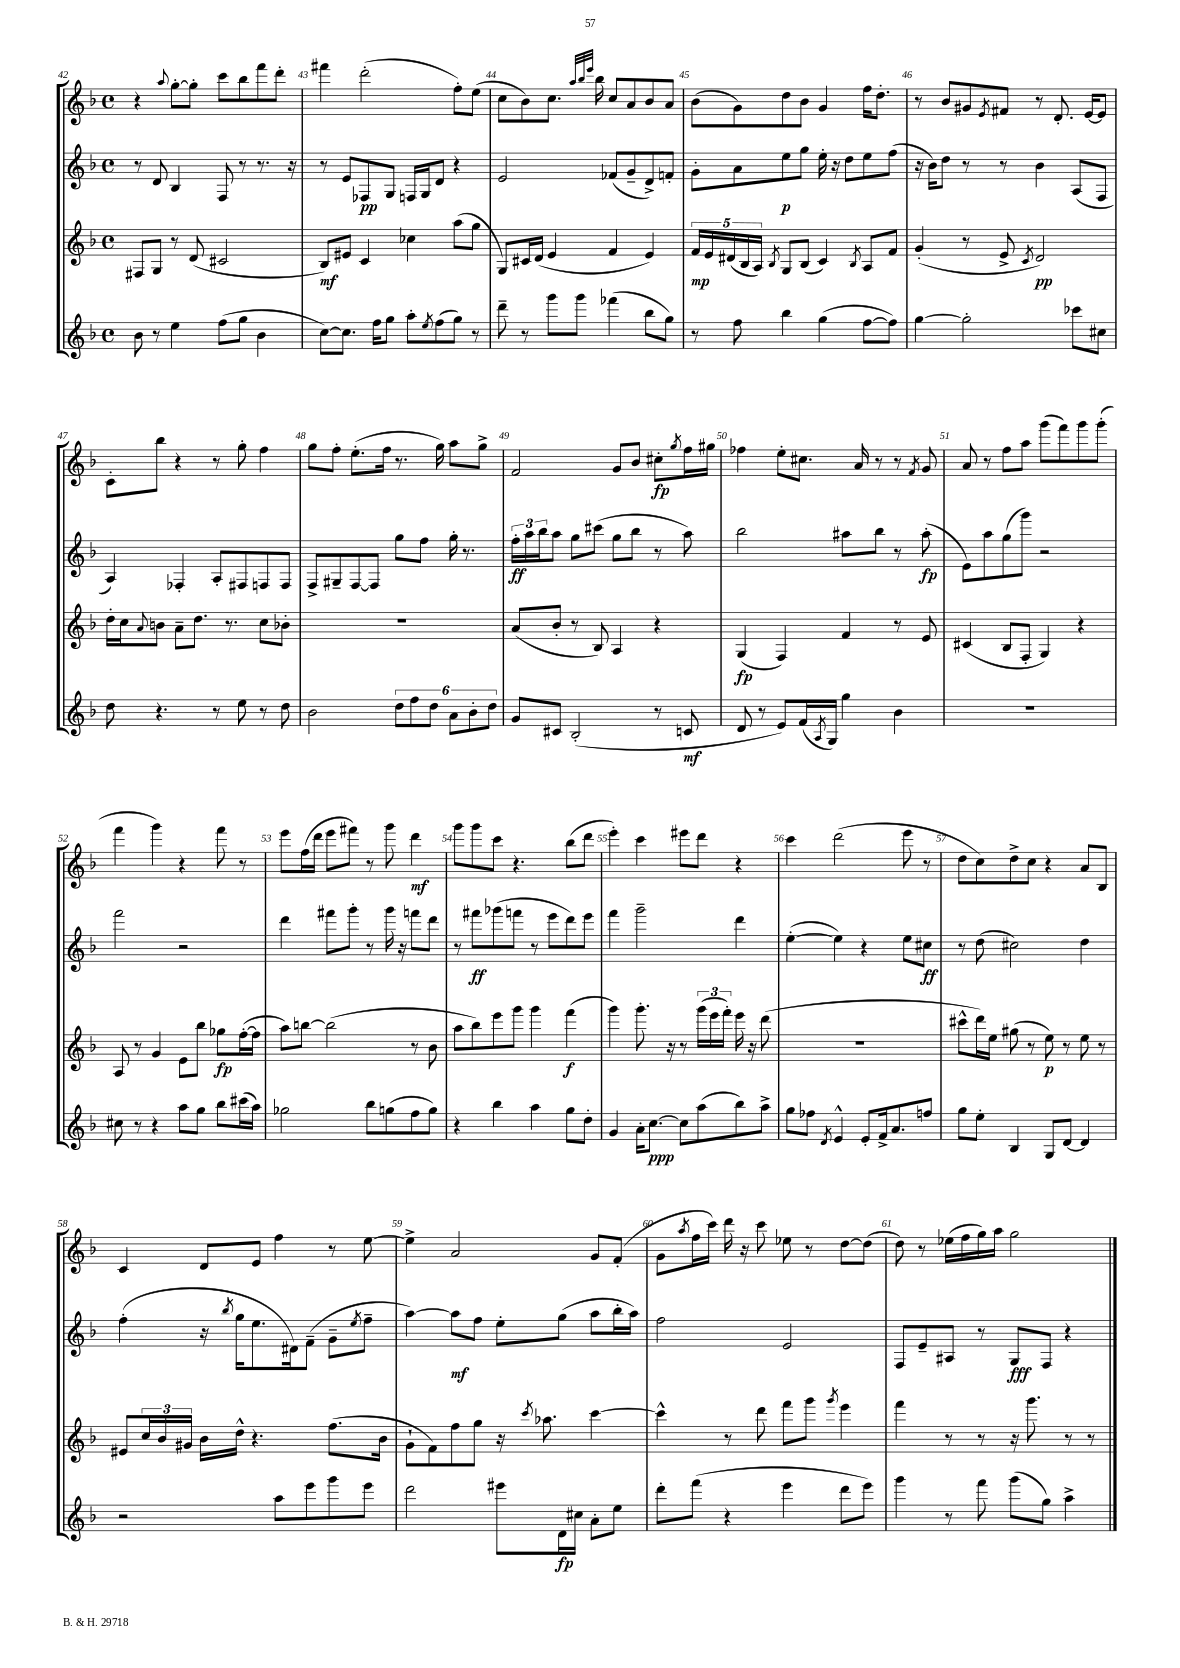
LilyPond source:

<<
\new StaffGroup <<
\new Staff = "s0" {
    \clef treble \key f \major \defaultTimeSignature \time 4/4
    r4 \appoggiatura { a''8 } g''8~-. g''8-. c'''8 bes''8 f'''8 d'''8-. |
    fis'''4 d'''2-.( f''8-.) e''8( |
    c''8 bes'8) c''8. \grace { a''32 bes''32 e'''32 } bes''16 c''8 a'8 bes'8 a'8 |
    bes'8( g'8) d''8 bes'8 g'4 f''16 d''8.-. |
    r8 bes'8 gis'8 \acciaccatura { e'8 } fis'8 r8 d'8.-. e'16~ e'8 |
    c'8-. bes''8 r4 r8 g''8-. f''4 |
    g''8 f''8-. e''8.-.( f''16 r8. g''16) a''8 g''8-> |
    f'2 g'8 bes'8 cis''8-.\fp \acciaccatura { g''8 } f''16 gis''16 |
    fes''4 e''8-. cis''8. a'16 r8 r8 \acciaccatura { f'8 } g'8 |
    a'8 r8 f''8 a''8 g'''8( f'''8) g'''8 g'''8-.( |
    f'''4 g'''4) r4 f'''8 r8 |
    e'''8 f''16( d'''16 e'''8 fis'''8) r8 g'''8 d'''4\mf |
    g'''8 g'''8 c'''8 r4. bes''8( d'''8 |
    e'''4-.) c'''4 eis'''8 d'''8 r4 |
    c'''4 d'''2( e'''8 r8 |
    d''8 c''8) d''8-> c''8 r4 a'8 bes8 |
    c'4 d'8 e'8 f''4 r8 e''8~ |
    e''4-> a'2 g'8 f'8-.( |
    g'8 \acciaccatura { a''8 } f''16 c'''16) d'''16 r16 c'''8 ees''8 r8 d''8~ d''8( |
    d''8) r8 ees''16( f''16 g''16) a''16 g''2 \bar "|." |
}
\new Staff = "s1" {
    \clef treble \key f \major \defaultTimeSignature \time 4/4
    r8 d'8 bes4 f8 r8 r8. r16 |
    r8 e'8 fes8\pp g8 f16 g16 d'8 r4 |
    e'2 fes'8( g'8-- d'8->) f'8-. |
    g'8-. a'8 e''8\p g''8 e''16-. r16 d''8 e''8 f''8( |
    r16 bes'16) d''8 r8 r8 bes'4 a8( f8 |
    a4) fes4-. a8-. fis8 f8 f8 |
    f8-> gis8-- f8~ f8 g''8 f''8 g''16-. r8. |
    \tuplet 3/2 { f''16-.\ff a''16 bes''16 } a''8 g''8 cis'''8( g''8 bes''8 r8 a''8) |
    bes''2 ais''8 bes''8 r8 ais''8-.\fp( |
    e'8) a''8 g''8( g'''8) r2 |
    f'''2 r2 |
    d'''4 fis'''8 g'''8-. r8 g'''16 r16 f'''8 d'''8 |
    r8 fis'''8\ff ges'''8( f'''8 r8 e'''8 d'''8) e'''8 |
    f'''4 g'''2-- d'''4 |
    e''4~-.( e''4) r4 e''8 cis''8\ff |
    r8 d''8( cis''2) d''4 |
    f''4-.( r16 \acciaccatura { bes''8 } g''16 e''8. dis'16) f'8--( g'8-- \acciaccatura { e''8 } f''8-- |
    a''4~) a''8\mf f''8 e''8-. g''8( a''8 bes''16-. a''16) |
    f''2 e'2 |
    f8 e'8-- ais8 r8 g8\fff f8 r4 \bar "|." |
}
\new Staff = "s2" {
    \clef treble \key f \major \defaultTimeSignature \time 4/4
    fis8 g8 r8 d'8( cis'2 |
    bes8\mf) eis'8 c'4 ces''4 a''8( g''8 |
    g8) cis'16 d'16( e'4 f'4 e'4) |
    \tuplet 5/4 { f'16\mp e'16 dis'16( bes16 a16) } \acciaccatura { bes8 } g8 bes8( c'4) \acciaccatura { bes8 } a8 f'8 |
    g'4-.( r8 e'8-> \acciaccatura { c'8 } d'2\pp) |
    d''16-. c''16 \appoggiatura { a'8 } b'8 a'8-- d''8. r8. c''8 bes'8-. |
    R1 |
    a'8( bes'8-. r8 bes8) a4 r4 |
    g4\fp( f4) f'4 r8 e'8 |
    cis'4( bes8 f8-. g4) r4 |
    a8 r8 g'4 e'8 bes''8 ges''8\fp f''16~-.( f''16 |
    a''8) b''8~ b''2( r8 bes'8 |
    a''8 bes''8) e'''8 g'''8 g'''4 f'''4\f( |
    g'''4) g'''8.-. r16 r8 \tuplet 3/2 { g'''16( e'''16 f'''16-.) } e'''16 r16 d'''8( |
    R1 |
    cis'''8-^ d'''16) e''16 gis''8( r8 e''8\p) r8 e''8 r8 |
    eis'8 \tuplet 3/2 { c''16 bes'16 gis'16 } bes'16 d''16-^ r4. f''8.( bes'16 |
    g'8-! f'8) f''8 g''8 r16 \acciaccatura { c'''8 } aes''8. c'''4~ |
    c'''4-^ r8 d'''8 f'''8 g'''8 \acciaccatura { g'''8 } e'''4 |
    f'''4 r8 r8 r16 g'''8. r8 r8 \bar "|." |
}
\new Staff = "s3" {
    \clef treble \key f \major \defaultTimeSignature \time 4/4
    bes'8 r8 e''4 f''8( g''8 bes'4 |
    c''8~) c''8. f''16 g''8 a''8-. \acciaccatura { e''8 } f''8( g''8) r8 |
    d'''8-- r8 g'''8 g'''8 fes'''4( bes''8 g''8) |
    r8 f''8 bes''4 g''4( f''8~ f''8) |
    g''4~ g''2-. ces'''8 cis''8 |
    d''8 r4. r8 e''8 r8 d''8 |
    bes'2 \tuplet 6/4 { d''8 f''8 d''8 a'8 bes'8-. d''8 } |
    g'8 cis'8 bes2-.( r8 c'8\mf |
    d'8 r8 e'8) f'16( \acciaccatura { a8 } g16) g''4 bes'4 |
    R1 |
    cis''8 r8 r4 a''8 g''8 bes''8 cis'''16( a''16) |
    ges''2 bes''8 g''8( f''8 g''8) |
    r4 bes''4 a''4 g''8 d''8-. |
    g'4 a'16-. c''8.~\ppp c''8 a''8( bes''8) a''8-> |
    g''8 fes''8 \acciaccatura { d'8 } e'4-^ e'8-. f'16-> a'8. f''8 |
    g''8 e''8-. bes4 g8 d'8~ d'4 |
    r2 a''8 e'''8 g'''8 e'''8 |
    d'''2 eis'''8 d'16\fp cis''16 a'8-. e''8 |
    d'''8-. f'''8( r4 e'''4 d'''8 e'''8) |
    g'''4 r8 f'''8 g'''8( g''8) a''4-> \bar "|." |
}
>>
>>
\layout { \context { \Score currentBarNumber = #42 \override BarNumber.break-visibility = ##(#f #t #t) barNumberVisibility = #all-bar-numbers-visible } }
